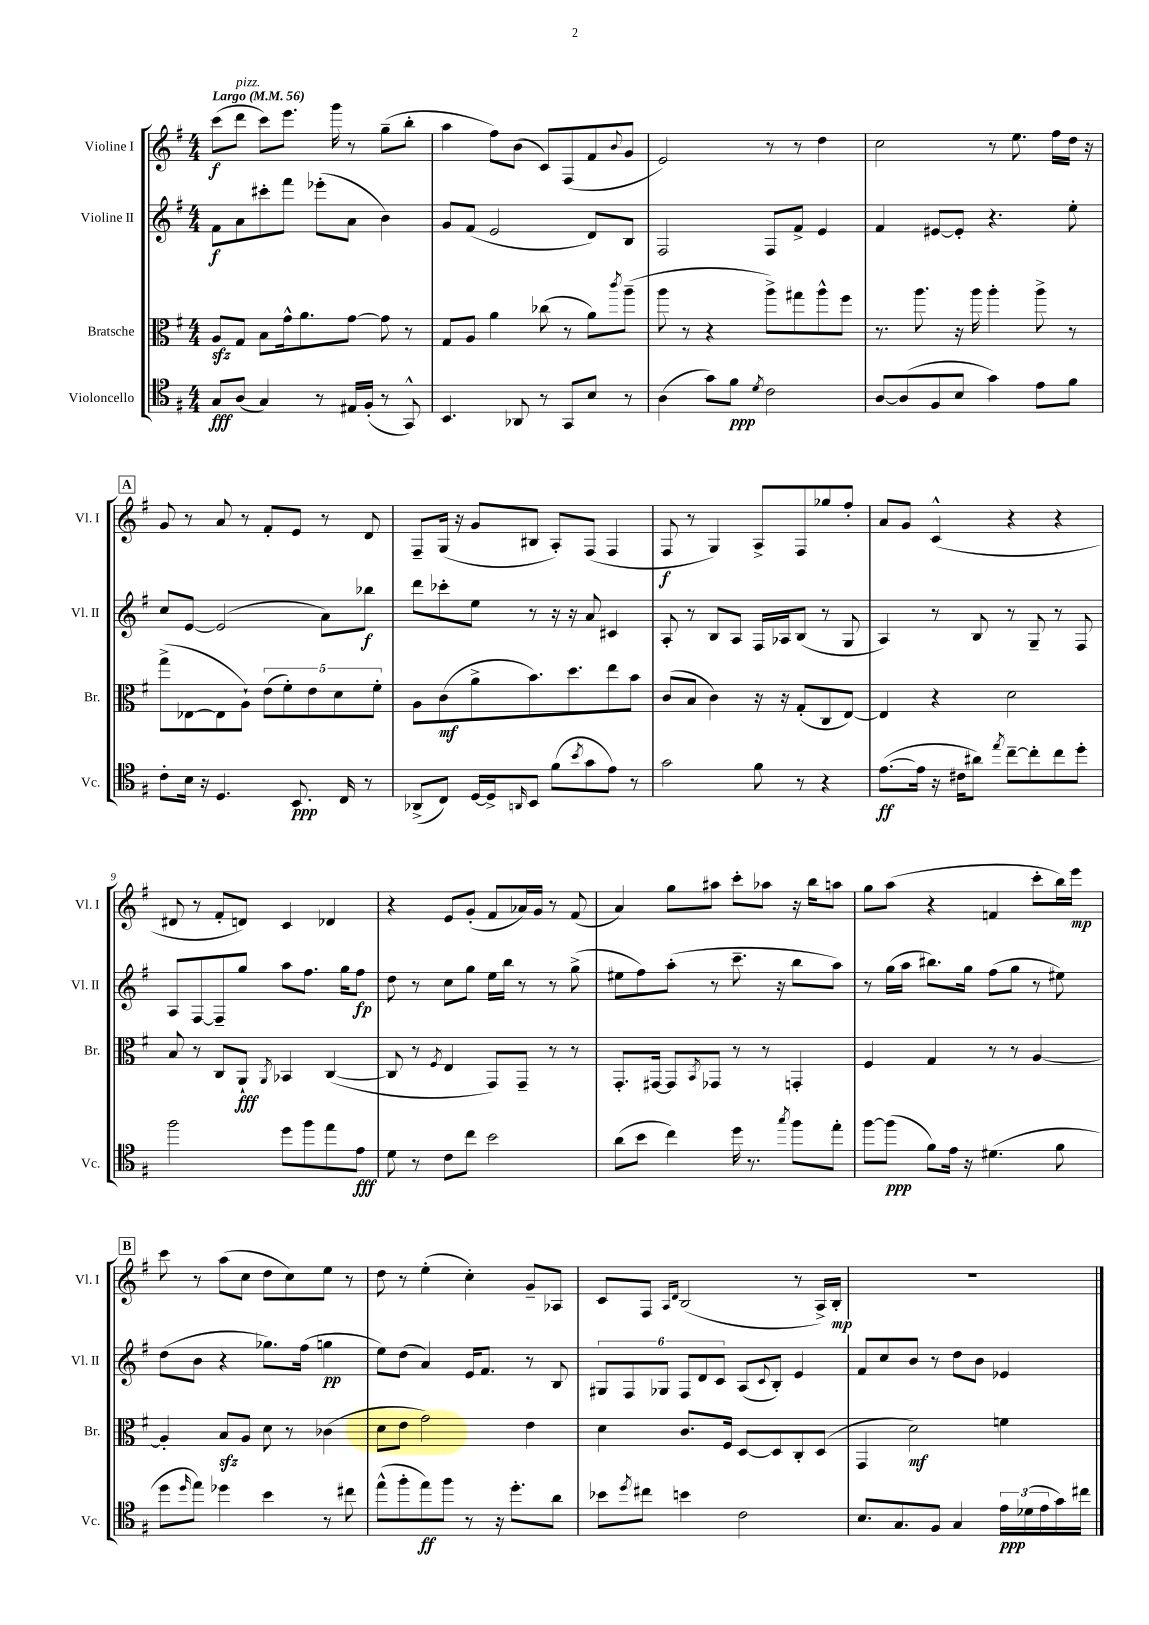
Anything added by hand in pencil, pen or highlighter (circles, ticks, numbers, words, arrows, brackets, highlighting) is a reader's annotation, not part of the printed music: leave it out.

**kern	**dynam	**kern	**dynam	**kern	**dynam	**kern	**dynam
*part4	*part4	*part3	*part3	*part2	*part2	*part1	*part1
*staff4	*staff4	*staff3	*staff3	*staff2	*staff2	*staff1	*staff1
*I"Violoncello	*	*I"Bratsche	*	*I"Violine II	*	*I"Violine I	*
*I'Vc.	*	*I'Br.	*	*I'Vl. II	*	*I'Vl. I	*
*clefC4	*	*clefC3	*	*clefG2	*	*clefG2	*
*k[f#]	*	*k[f#]	*	*k[f#]	*	*k[f#]	*
*M4/4	*	*M4/4	*	*M4/4	*	*M4/4	*
*MM56	*	*MM56	*	*MM56	*	*MM56	*
=1	=1	=1	=1	=1	=1	=1	=1
!	!	!	!	!	!	!LO:TX:a:B:t=Largo	!
8G/L	fff	8Azz/L	.	8f#\L	f	(8ccc\L	f
!	!	!	!	!	!	!LO:TX:a:i:t=pizz.	!
(8A/J	.	8G/J	.	8a\	.	8ddd\J	.
4G/)	.	8B\L	.	8ccc#X'\	.	8ccc\L)	.
.	.	16g^^\k	.	8fff#\J	.	8.eee\J	.
.	.	8.a\	.	.	.	.	.
8r	.	.	.	(8eee-X'\L	.	.	.
.	.	.	.	.	.	16ggg\	.
16E#X/LL	.	[8g\J	.	8a\J	.	8r	.
(16F#'/JJ	.	.	.	.	.	.	.
8r	.	8g\]	.	4b\)	.	(8gg~\L	.
8GG^^/)	.	8r	.	.	.	8bb'\J	.
=2	=2	=2	=2	=2	=2	=2	=2
4.BB/	.	8G/L	.	8g/L	.	4aa\	.
.	.	8A/J	.	(8f#/J	.	.	.
.	.	4a\	.	2e/	.	8ff#\L)	.
8AA-X/	.	.	.	.	.	(8b\J	.
8r	.	(8cc-X\	.	.	.	8c/L)	.
8GG/L	.	8r	.	.	.	(8F#/	.
8B/J	.	8a\L)	.	8d/L)	.	8f#/	.
.	.	8qccc/	.	.	.	8qqb/	.
8r	.	(8aa~\J	.	8B/J	.	8g/J	.
=3	=3	=3	=3	=3	=3	=3	=3
(4A\	.	8aa\	.	2F#/	.	2e/)	.
.	.	8r	.	.	.	.	.
8g\L)	.	4r	.	.	.	.	.
8f#\J	ppp	.	.	.	.	.	.
8qd/	.	.	.	.	.	.	.
2c\	.	8aa^\L)	.	8F#/L	.	8r	.
.	.	8gg#X\	.	8f#^/J	.	8r	.
.	.	8aa^^\	.	4e/	.	4dd\	.
.	.	8ff#\J	.	.	.	.	.
=4	=4	=4	=4	=4	=4	=4	=4
[8A/L	.	8.r	.	4f#/	.	2cc\	.
(8A/]	.	.	.	.	.	.	.
.	.	8.aa\	.	.	.	.	.
8F#/	.	.	.	[8e#X/L	.	.	.
8B/J	.	16r	.	8e#'/J]	.	.	.
.	.	16aa\	.	.	.	.	.
4g\)	.	4aa'\	.	4.r	.	8r	.
.	.	.	.	.	.	8.ee\	.
8e\L	.	8aa^\	.	.	.	.	.
.	.	.	.	.	.	16ff#\LL	.
8f#\J	.	8r	.	8ee'\	.	16dd\JJ	.
.	.	.	.	.	.	16r	.
!!LO:LB:g=z
!!LO:REH:place=s1:t=A
=5	=5	=5	=5	=5	=5	=5	=5
8c'\L	.	(8gg^\L	.	8cc/L	.	8g/	.
16B\Jk	.	[8E-X\	.	[8e/J	.	8r	.
16r	.	.	.	.	.	.	.
4.D/	.	8E-\]	.	(2e/]	.	8a/	.
.	.	8A`\J)	.	.	.	8r	.
.	.	(10e\L	.	.	.	8f#'/L	.
.	.	10f#'\)	.	.	.	.	.
8.BB/	ppp	.	.	.	.	8e/J	.
.	.	10e\	.	.	.	.	.
.	.	.	.	8a\L)	.	8r	.
.	.	10d\	.	.	.	.	.
16C/	.	.	.	.	.	.	.
8r	.	.	.	8bb-X\J	f	8d/	.
.	.	10f#'\J	.	.	.	.	.
=6	=6	=6	=6	=6	=6	=6	=6
(8AA-X^/L	.	8A\L	.	8ddd\L	.	8F#~/L	.
8C/J)	.	(8c\	mf	8ccc-X'\	.	(16G/Jk	.
.	.	.	.	.	.	16r	.
[16D/LL	.	8a^\	.	8ee\J	.	8g/L	.
16D^/J]	.	.	.	.	.	.	.
16qqAAn/	.	.	.	.	.	.	.
8BB/J	.	8.b\)	.	8r	.	8B#X/J	.
(8f#\L	.	.	.	16r	.	8A'/L)	.
.	.	8.dd\	.	16r	.	.	.
8qb/	.	.	.	.	.	.	.
8g\	.	.	.	8a/	.	(8F#/J	.
8e\J)	.	8ee\	.	4c#X/	.	4F#/	.
8r	.	8b\J	.	.	.	.	.
=7	=7	=7	=7	=7	=7	=7	=7
2g\	.	(8c/L	.	8A'/	.	8F#/	f
.	.	8B/J	.	8r	.	8r	.
.	.	4c\)	.	8B/L	.	4G/)	.
.	.	.	.	8A/J	.	.	.
8f#\	.	16r	.	16F#/LL	.	8A^/L	.
.	.	16r	.	16A-X/J	.	.	.
8r	.	(8G'/L	.	(8B/J	.	8F#/	.
4r	.	8C/	.	8r	.	8gg-X/	.
.	.	[8E/J)	.	8G/	.	8ff#'/J	.
=8	=8	=8	=8	=8	=8	=8	=8
([8.e\L	ff	4E/]	.	4A/)	.	8a/L	.
.	.	.	.	.	.	8g/J	.
16e\Jk]	.	.	.	.	.	.	.
16r	.	4r	.	8r	.	(4c^^/	.
16c#X\KL	.	.	.	.	.	.	.
8a#X\J)	.	.	.	8B/	.	.	.
8qee/	.	.	.	.	.	.	.
[8cc~\L	.	2d\	.	8r	.	4r	.
8cc'\]	.	.	.	8G~/	.	.	.
8cc\	.	.	.	8r	.	4r	.
8dd'\J	.	.	.	8F#/	.	.	.
!!LO:LB:g=z
=9	=9	=9	=9	=9	=9	=9	=9
2ff#\	.	8B/	.	8A/L	.	8d#X/	.
.	.	8r	.	[8F#/	.	8r	.
.	.	8C/L	.	8F#~/]	.	8f#'/L	.
.	.	8AA`/J	fff	8gg/J	.	8dn/J)	.
.	.	8qAA/	.	.	.	.	.
8dd\L	.	4BB-X/	.	8aa\L	.	4c/	.
8ff#\	.	.	.	8.ff#\J	.	.	.
8ee\	.	([4C/	.	.	.	4d-X/	.
.	.	.	.	16gg\KL	.	.	.
8e\J	fff	.	.	8ff#\J	fp	.	.
=10	=10	=10	=10	=10	=10	=10	=10
8d\	.	8C/]	.	8dd\	.	4r	.
8r	.	8r	.	8r	.	.	.
.	.	8qF#/	.	.	.	.	.
8c\L	.	4E/	.	8cc\L	.	8e/L	.
8cc\J	.	.	.	8gg\J	.	(8g'/J	.
2b\	.	8GG/L)	.	16ee\LL	.	8f#/L	.
.	.	.	.	16bb\JJ	.	.	.
.	.	8GG~/J	.	8r	.	16a-X/L)	.
.	.	.	.	.	.	16g/JJ	.
.	.	8r	.	8r	.	8r	.
.	.	8r	.	(8gg^\	.	(8f#/	.
=11	=11	=11	=11	=11	=11	=11	=11
(8a\L	.	8.GG'/L	.	8ee#X\L	.	4a/)	.
8b\J	.	.	.	8ff#\)	.	.	.
.	.	[16GG#X/Jk	.	.	.	.	.
4cc\)	.	8GG#/L]	.	(8aa'\J	.	8gg\L	.
.	.	8qBB/	.	.	.	.	.
.	.	8GG-X/J	.	8r	.	8aa#X\J	.
16dd\	.	8r	.	8.ccc~\	.	8ccc'\L	.
8.r	.	.	.	.	.	.	.
.	.	8r	.	.	.	8aa-X\J	.
.	.	.	.	16r	.	.	.
8qgg/	.	.	.	.	.	.	.
8ff#\L	.	4GGn'/	.	8bb\L	.	16r	.
.	.	.	.	.	.	16bb\KL	.
8ee'\J	.	.	.	8aa\J)	.	8aan\J	.
=12	=12	=12	=12	=12	=12	=12	=12
[8ff#\L	.	4F#/	.	8r	.	8gg\L	.
(8ff#\J]	ppp	.	.	(16gg\LL	.	(8aa\J	.
.	.	.	.	16aa\JJ	.	.	.
8f#\L)	.	4G/	.	8.bb#X\L)	.	4r	.
16e\Jk	.	.	.	.	.	.	.
16r	.	.	.	16gg\Jk	.	.	.
(4.d#X\	.	8r	.	(8ff#\L	.	4fn/	.
.	.	8r	.	8gg\J	.	.	.
.	.	[4A/	.	8r	.	8ccc'\L	.
8f#\	.	.	.	8ee#X\)	.	16bb\L)	.
.	.	.	.	.	.	16eee\JJ	mp
!!LO:LB:g=z
!!LO:REH:place=s1:t=B
=13	=13	=13	=13	=13	=13	=13	=13
8dd\L	.	4A'/]	.	(8dd\L	.	8ccc\	.
16qqdd/	.	.	.	.	.	.	.
8ee\J)	.	.	.	8b\J	.	8r	.
4dd-X\	.	8Bzz/L	.	4r	.	(8aa\L	.
.	.	8A/J	.	.	.	8cc\J	.
4b\	.	8d\	.	8.gg-X\L)	.	8dd\L	.
.	.	8r	.	.	.	8cc\)	.
.	.	.	.	(16ff#\Jk	.	.	.
8r	.	(4c-X\	.	4ggn\	pp	8ee\J	.
8cc#X\	.	.	.	.	.	8r	.
=14	=14	=14	=14	=14	=14	=14	=14
(8ee^^\L	.	8d\L	.	8ee\L)	.	8dd\	.
8ff#'\	.	8e\J	.	(8dd\J	.	8r	.
8ee\)	ff	2g\)	.	4a/)	.	(4ee'\	.
8ff#\J	.	.	.	.	.	.	.
8r	.	.	.	16e/KL	.	4cc'\)	.
.	.	.	.	8.f#/J	.	.	.
16r	.	.	.	.	.	.	.
8.dd'\L	.	.	.	.	.	.	.
.	.	4e\	.	8r	.	8g~/L	.
8a\J	.	.	.	8B/	.	8A-X/J	.
=15	=15	=15	=15	=15	=15	=15	=15
8b-X\L	.	4d\	.	12G#X/L	.	8c/L	.
.	.	.	.	12F#/	.	.	.
8qdd/	.	.	.	.	.	.	.
8cc#X\J	.	.	.	.	.	8F#/J	.
.	.	.	.	12G-X/J	.	.	.
.	.	.	.	.	.	16qqA/LL	.
.	.	.	.	.	.	16qqd/JJ	.
4bn\	.	8.c/L	.	12F#/L	.	(2B/	.
.	.	.	.	12d/	.	.	.
.	.	.	.	12c/J	.	.	.
.	.	16F#/Jk	.	.	.	.	.
2c\	.	[8D/L	.	(8A/L	.	.	.
.	.	.	.	8qqc/	.	.	.
.	.	8D/]	.	8B'/J)	.	.	.
.	.	8C'/	.	4e/	.	8r	.
.	.	(8D/J	.	.	.	16A^/LL)	.
.	.	.	.	.	.	16B'/JJ	mp
=16	=16	=16	=16	=16	=16	=16	=16
8.B/L	.	4GG/	.	8f#/L	.	1r	.
.	.	.	.	8cc/	.	.	.
8.G/	.	.	.	.	.	.	.
.	.	2d\)	mf	8b/J	.	.	.
8F#/J	.	.	.	8r	.	.	.
4G/	.	.	.	8dd\L	.	.	.
.	.	.	.	8b\J	.	.	.
24e\LL	ppp	4fn\	.	4e-X/	.	.	.
(24d-X\	.	.	.	.	.	.	.
24e\	.	.	.	.	.	.	.
16g\)	.	.	.	.	.	.	.
16cc#X\JJ	.	.	.	.	.	.	.
==	==	==	==	==	==	==	==
*-	*-	*-	*-	*-	*-	*-	*-
